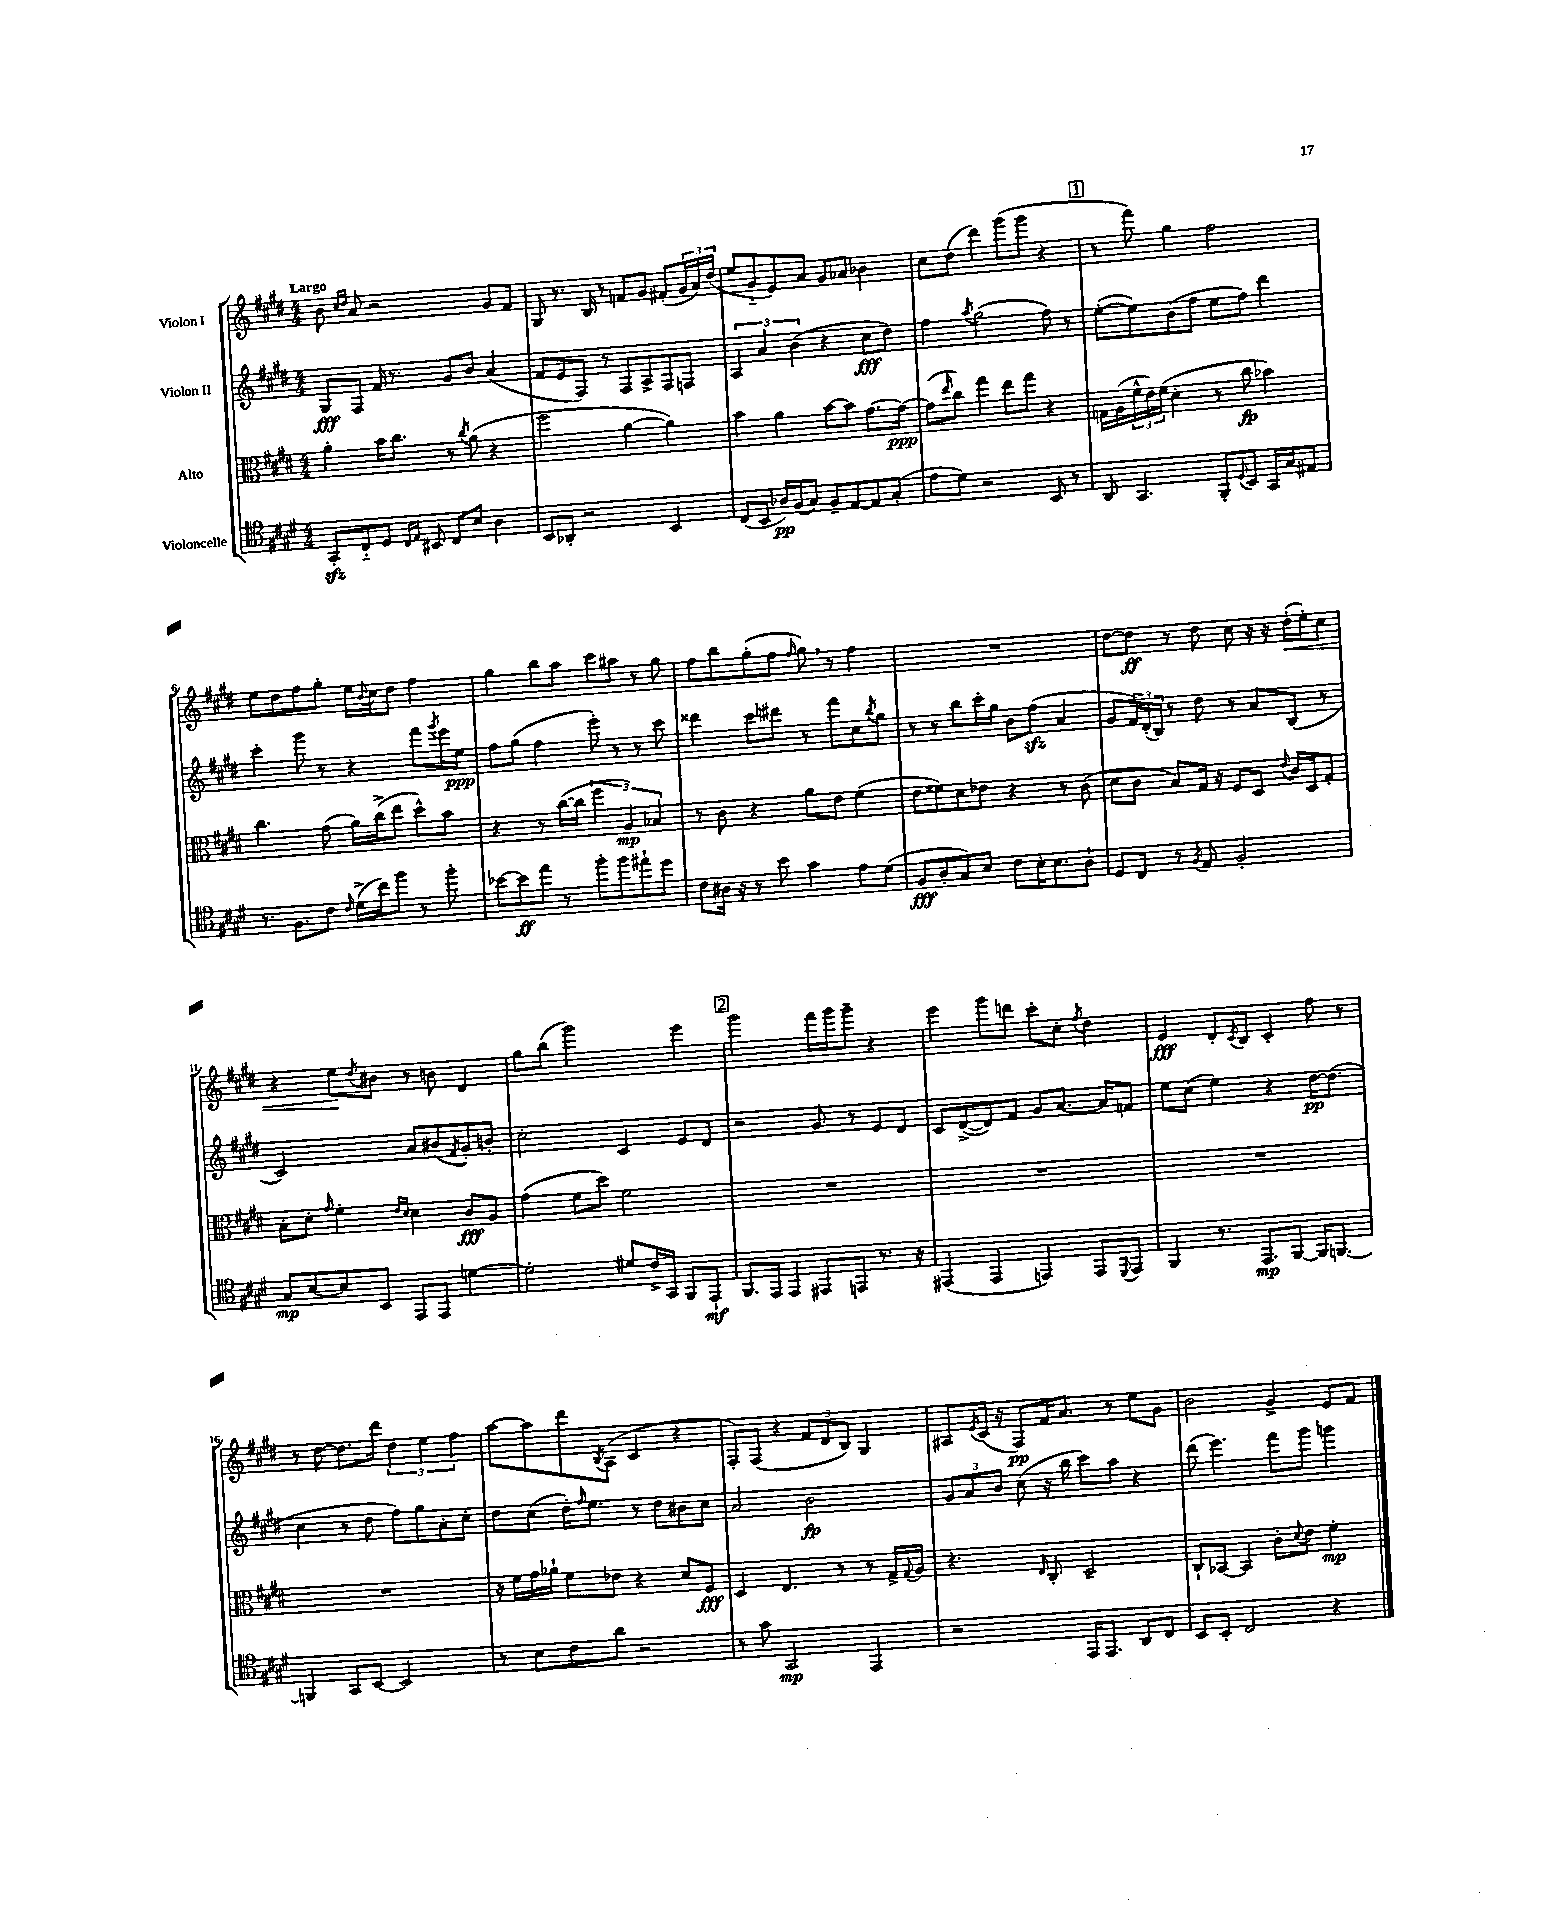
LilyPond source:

<<
\new StaffGroup <<
\new Staff = "s0" \with { instrumentName = "Violon I" } {
    \clef treble \key e \major \numericTimeSignature \time 4/4 \tempo "Largo"
    b'8 \grace { cis''16 dis''16 } a'8 r2 gis'8 fis'8 |
    gis8 r8. b16 r8 f'8 gis'8 fis'8-.( \tuplet 3/2 { gis'16 a'16) dis''16( } |
    e''8 gis'8-_ e'8) a'8 gis'8 aes'8 bes'4 |
    cis''8 dis''8( dis'''4) gis'''8( gis'''8 r4 |
    \mark \markup { \box "1" } r8 fis'''8) gis''4 fis''2 |
    e''8 dis''8 fis''8 gis''8-. e''16 \appoggiatura { b'8 } cis''16 dis''8 fis''4 |
    gis''4 b''8 a''8 cis'''8 ais''8 r8 gis''8 |
    fis''8 b''8 gis''8-.( fis''8 \grace { fis''16 } gis''8) \breathe r8 fis''4 |
    R1 |
    dis''8~ dis''8\ff r8 dis''8 cis''8 r16 r16 dis''16-.\<( e''16-.) cis''8 |
    r4 e''8\! \acciaccatura { dis''8 } bis'8 r8 b'8 dis'4 |
    gis''8 b''8( gis'''2) e'''4 |
    \mark \markup { \box "2" } gis'''2 fis'''16 gis'''16 gis'''8-- r4 |
    e'''4 gis'''8 d'''8 cis'''8-. cis''8-. \acciaccatura { fis''8 } dis''4 |
    e'4\fff dis'8-. \acciaccatura { cis'8 } b8 cis'4-. fis''8 r8 |
    r8 dis''8~ dis''8. dis'''16 \tuplet 3/2 { dis''4 e''4 fis''4 } |
    a''8~ a''8 dis'''8 \acciaccatura { b8 } a8( cis'4 r4 |
    fis8-.) fis8( r4 \tuplet 3/2 { fis'8 dis'8 b8) } gis4 |
    ais8 \acciaccatura { e'8 } cis'16( r16 fis8\pp) fis'16 a'8. r8 e''8 gis'8 |
    b'2 gis'4-> e'8 fis'8 \bar "|." |
}
\new Staff = "s1" \with { instrumentName = "Violon II" } {
    \clef treble \key e \major \numericTimeSignature \time 4/4
    gis8\fff fis8 fis'16 r8. gis'8 b'8 a'4( |
    fis'8 e'8 fis8) r8 fis8 a8-> fis8 f8 |
    \tuplet 3/2 { a4 a'4 b'4( } r4 cis''8\fff dis''8) |
    fis''4 \acciaccatura { a''8 } gis''2( fis''8) r8 |
    \mark \markup { \box "1" } e''8~-.( e''8) b'8( fis''8 e''8 fis''8) dis'''4 |
    cis'''4-. gis'''8 r8 r4 fis'''8 \acciaccatura { gis'''8 } e'''16 e''16\ppp |
    fis''8 gis''8( fis''4 e'''8-.) r8 r8 cis'''8 |
    disis'''4 cis'''8 dis'''8 r8 fis'''8 cis''8 \acciaccatura { b''8 } gis''8 |
    r8 r8 b''8 cis'''16-. gis''16 b'8 fis''8\sfz( a'4 |
    gis'8 \tuplet 3/2 { fis'16) dis'16-.( b16) } r8 dis''8 r8 a'8 b8( r8 |
    cis'2) a'8 bis'8( \acciaccatura { fis'8 } gis'8-.) b'8-. |
    cis''2-. cis'4 e'8 dis'8 |
    \mark \markup { \box "2" } r2 gis'8 r8 e'8 dis'8 |
    cis'8 dis'8~->( dis'8) fis'8 gis'8 a'8.~ a'16 f'8 |
    e''8 cis''8( e''4) r4 dis''16~\pp dis''8.( |
    cis''4 r8 dis''8 fis''8) gis''8 a'8-. cis''8-. |
    dis''8 cis''8( dis''16-.) \grace { fis''16 } e''8. r8 dis''8 bis'8 cis''8 |
    a'2 b'2\fp |
    \tuplet 3/2 { gis'8 a'8 b'8 } cis''8( r16 b''16 cis'''8) a''8 r4 |
    dis'''8( e'''4.) fis'''8 gis'''8 g'''4 \bar "|." |
}
\new Staff = "s2" \with { instrumentName = "Alto" } {
    \clef alto \key e \major \numericTimeSignature \time 4/4
    a'4-. b'16 cis''8. r8 \acciaccatura { cis''8 } a'8( r4 |
    fis''2 a'4~ a'4) |
    b'4 a'4 b'8~ b'8 gis'8.~ gis'16~\ppp |
    gis'8( \grace { e''16 } cis''8) gis''4 e''8 gis''8 r4 |
    \mark \markup { \box "1" } g16 a16( \tuplet 3/2 { fis'16-^ e'16) fis'16( } dis'4-. r8 cis''8\fp bes'4) |
    cis''4. gis'8( a'16) cis''16->( e''8 dis''8-^) b'8 |
    r4 r8 cis''16~( cis''16 \tuplet 3/2 { fis''4 a4\mp) bes4 } |
    r8 cis'8 r4 a'8 e'8 fis'4( |
    e'8 fisis'8) dis'8 ees'8 r4 r8 cis'8( |
    dis'8 cis'8 b8) gis16 r16 fis8 dis8 \appoggiatura { e'8 } cis'16 dis16 gis8-. |
    b8-. dis'8-. \grace { gis'16 } fis'4-. \grace { e'16 dis'16 } dis'4 cis'8\fff a8 |
    gis'4( fis'8 dis''8) fis'2 |
    \mark \markup { \box "2" } R1 |
    R1 |
    R1 |
    R1 |
    r16 fis'16 gis'16 aes'16-! fis'8 ees'8 r4 dis'8 fis8\fff |
    dis4 e4. r8 r8 gis16-> \appoggiatura { gis8 } a16 |
    r4. \grace { e16 } cis8-. dis2-- |
    cis8-! bes,8~ bes,4 cis'8-. \appoggiatura { dis'8 } e'8 fis'4-.\mp \bar "|." |
}
\new Staff = "s3" \with { instrumentName = "Violoncelle" } {
    \clef tenor \key e \major \numericTimeSignature \time 4/4
    gis,8-.\sfz cis8-_ dis8 \grace { cis16 e16 } bis,8 cis8 b8 a4 |
    b,8 aes,8-. r2 b,4 |
    cis8( b,8 aes16\pp) fis16( gis8) fis8-- e8~ e8 gis8-.( |
    e'8 dis'8) r2 b,8 r8 |
    \mark \markup { \box "1" } a,8 gis,4. fis,8-. \appoggiatura { dis8 } b,8 gis,16 gis16 eis8 |
    r8. fis8. cis'8 \grace { cis'16 } dis'16->( cis''16) fis''8 r8 fis''8-. |
    bes'8~ bes'8\ff e''8 r8 fis''8-. fis''8 eis''8-! dis''8 |
    cis'8 ais16 r16 r8 b'8 gis'4 e'8 dis'8( |
    fis8\fff a8-. gis8) b8 cis'8 b16-. b8. a8-! |
    dis8 cis8 r8 \acciaccatura { fis8 } e8 fis2-. |
    gis8\mp b8~ b8 b,8 e,8 e,8 d'4~ |
    d'2-. dis'8 cis'16-> gis,16 fis,8 e,8-!\mf |
    \mark \markup { \box "2" } fis,8. e,16 e,4 eis,8 e,8 r8. r16 |
    eis,4( eis,4 e,4) e,8 \appoggiatura { dis,8 } e,8 |
    fis,4 r8. e,8.\mp fis,8~ fis,16 f,8.~ |
    f,4 gis,8 b,8~ b,2 |
    r8 b8 cis'8 a'8 r2 |
    r8 gis'8 gis,2\mp e,4 |
    r2 e,16 e,8. a,8 cis8 |
    b,8 b,8-. cis2 r4 \bar "|." |
}
>>
>>
